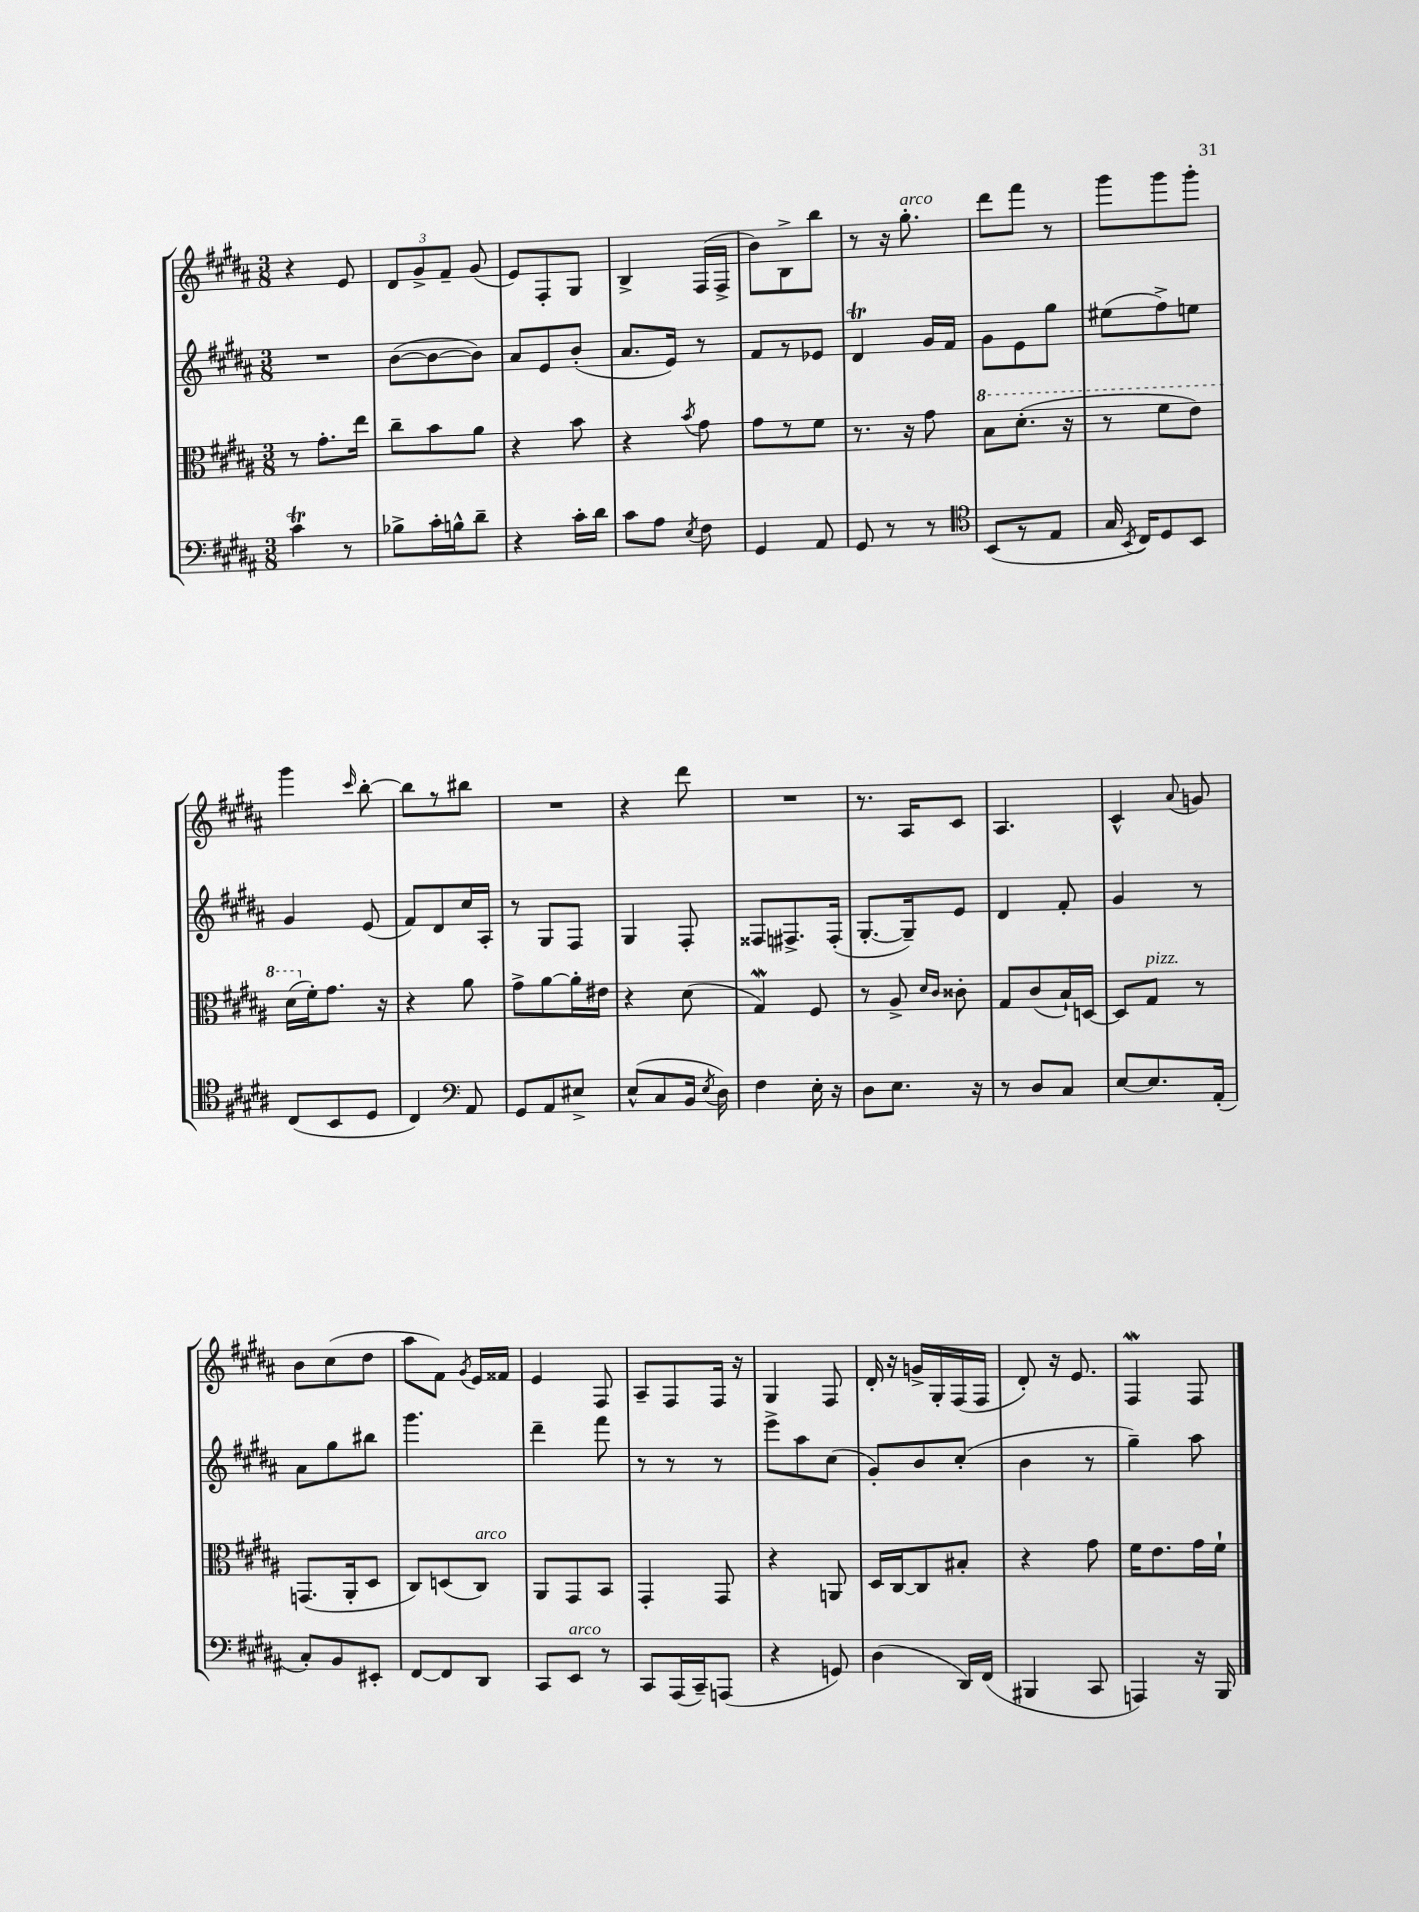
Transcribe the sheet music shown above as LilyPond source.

<<
\new StaffGroup <<
\new Staff = "s0" {
    \clef treble \key b \major \numericTimeSignature \time 3/8
    \autoBeamOff r4 e'8 |
    \tuplet 3/2 { dis'8[ gis'8-> fis'8]-- } gis'8( |
    e'8[) fis8-. gis8] |
    b4-> fis16[( fis16]-> |
    b'8[) b8-> b''8] |
    r8 r16 gis''8.-.^\markup { \italic "arco" } |
    dis'''8[ fis'''8] r8 |
    gis'''8[ gis'''8 gis'''8]-. |
    gis'''4 \grace { cis'''16 } b''8~-. |
    b''8[ r8 bis''8] |
    R4. |
    r4 dis'''8 |
    R4. |
    r8. ais16[ cis'8] |
    ais4. |
    cis'4-^ \appoggiatura { ais'8 } g'8 |
    b'8[ cis''8( dis''8] |
    ais''8[ fis'8]) \acciaccatura { gis'8 } e'16[ fisis'16] |
    e'4 fis8 |
    ais8[-- fis8 fis16] r16 |
    gis4 fis8 |
    dis'16-. r16 g'16[-> gis16-. fis16( fis16] |
    dis'8-.) r16 e'8. |
    fis4\mordent fis8 \bar "|." |
}
\new Staff = "s1" {
    \clef treble \key b \major \numericTimeSignature \time 3/8
    \autoBeamOff R4. |
    b'8[~( b'8~ b'8]) |
    ais'8[ e'8 b'8]-.( |
    ais'8.[ e'16]) r8 |
    fis'8[ r8 ees'8] |
    dis'4\trill gis'16[ fis'16] |
    gis'8[ e'8 gis''8] |
    eis''8[( fis''8->) e''8] |
    gis'4 e'8( |
    fis'8[) dis'8 cis''16 ais16]-. |
    r8 gis8[ fis8] |
    gis4 fis8-. |
    fisis8[ fis8.-> fis16]-.( |
    gis8.[~-. gis16--) e'8] |
    dis'4 fis'8-. |
    gis'4 r8 |
    ais'8[ gis''8 bis''8] |
    gis'''4. |
    dis'''4-- fis'''8 |
    r8 r8 r8 |
    e'''8[-> ais''8 cis''8]( |
    gis'8[-.) b'8 cis''8]-.( |
    b'4 r8 |
    gis''4--) ais''8 \bar "|." |
}
\new Staff = "s2" {
    \clef alto \key b \major \numericTimeSignature \time 3/8
    \autoBeamOff r8 gis'8.[-. e''16] |
    cis''8[-- b'8 ais'8] |
    r4 b'8 |
    r4 \acciaccatura { b'8 } gis'8 |
    gis'8[ r8 fis'8] |
    r8. r16 gis'8 |
    \ottava #1 b'8[ dis''8.]-.( r16 |
    r8 fis''8[ e''8]) |
    dis''16[( \ottava #0 fis'16-.) gis'8.] r16 |
    r4 ais'8 |
    gis'8[-> ais'8~ ais'16-. eis'16] |
    r4 dis'8( |
    gis4\mordent) fis8 |
    r8 ais8-> \grace { dis'16[ cis'16] } cisis'8-. |
    gis8[ cis'8( b16-!) d16]~ |
    d8[ gis8]^\markup { \italic "pizz." } r8 |
    g,8.[( ais,16-. dis8] |
    cis8[) d8( cis8]^\markup { \italic "arco" }) |
    ais,8[ gis,8 b,8] |
    gis,4-. gis,8 |
    r4 a,8 |
    dis16[ cis16~ cis8 bis8]-. |
    r4 gis'8 |
    fis'16[ e'8. gis'16 fis'16]-! \bar "|." |
}
\new Staff = "s3" {
    \clef bass \key b \major \numericTimeSignature \time 3/8
    \autoBeamOff cis'4\trill r8 |
    bes8[-> cis'16-. b16-^ dis'8]-- |
    r4 cis'16[-. dis'16] |
    cis'8[ ais8] \acciaccatura { e8 } fis8 |
    gis,4 ais,8 |
    gis,8 r8 r8 |
    \clef tenor b,8[( r8 e8] |
    gis16 \acciaccatura { b,8 } cis16[) dis8 b,8] |
    cis8[( b,8 dis8] |
    cis4) \clef bass ais,8 |
    gis,8[ ais,8 eis8]-> |
    e8[-^( cis8 b,16] \acciaccatura { e8 } dis16) |
    fis4 e16-. r16 |
    dis8[ e8.] r16 |
    r8 dis8[ cis8] |
    e8[~ e8. ais,16]-.( |
    cis8[-.) b,8 eis,8]-. |
    fis,8[~ fis,8 dis,8] |
    cis,8[ e,8]^\markup { \italic "arco" } r8 |
    cis,8[ ais,,16( cis,16--) a,,8]( |
    r4 g,8) |
    dis4( dis,16[) fis,16]( |
    bis,,4 cis,8 |
    a,,4) r16 b,,16 \bar "|." |
}
>>
>>
\layout { \context { \Score \remove "Bar_number_engraver" } }
